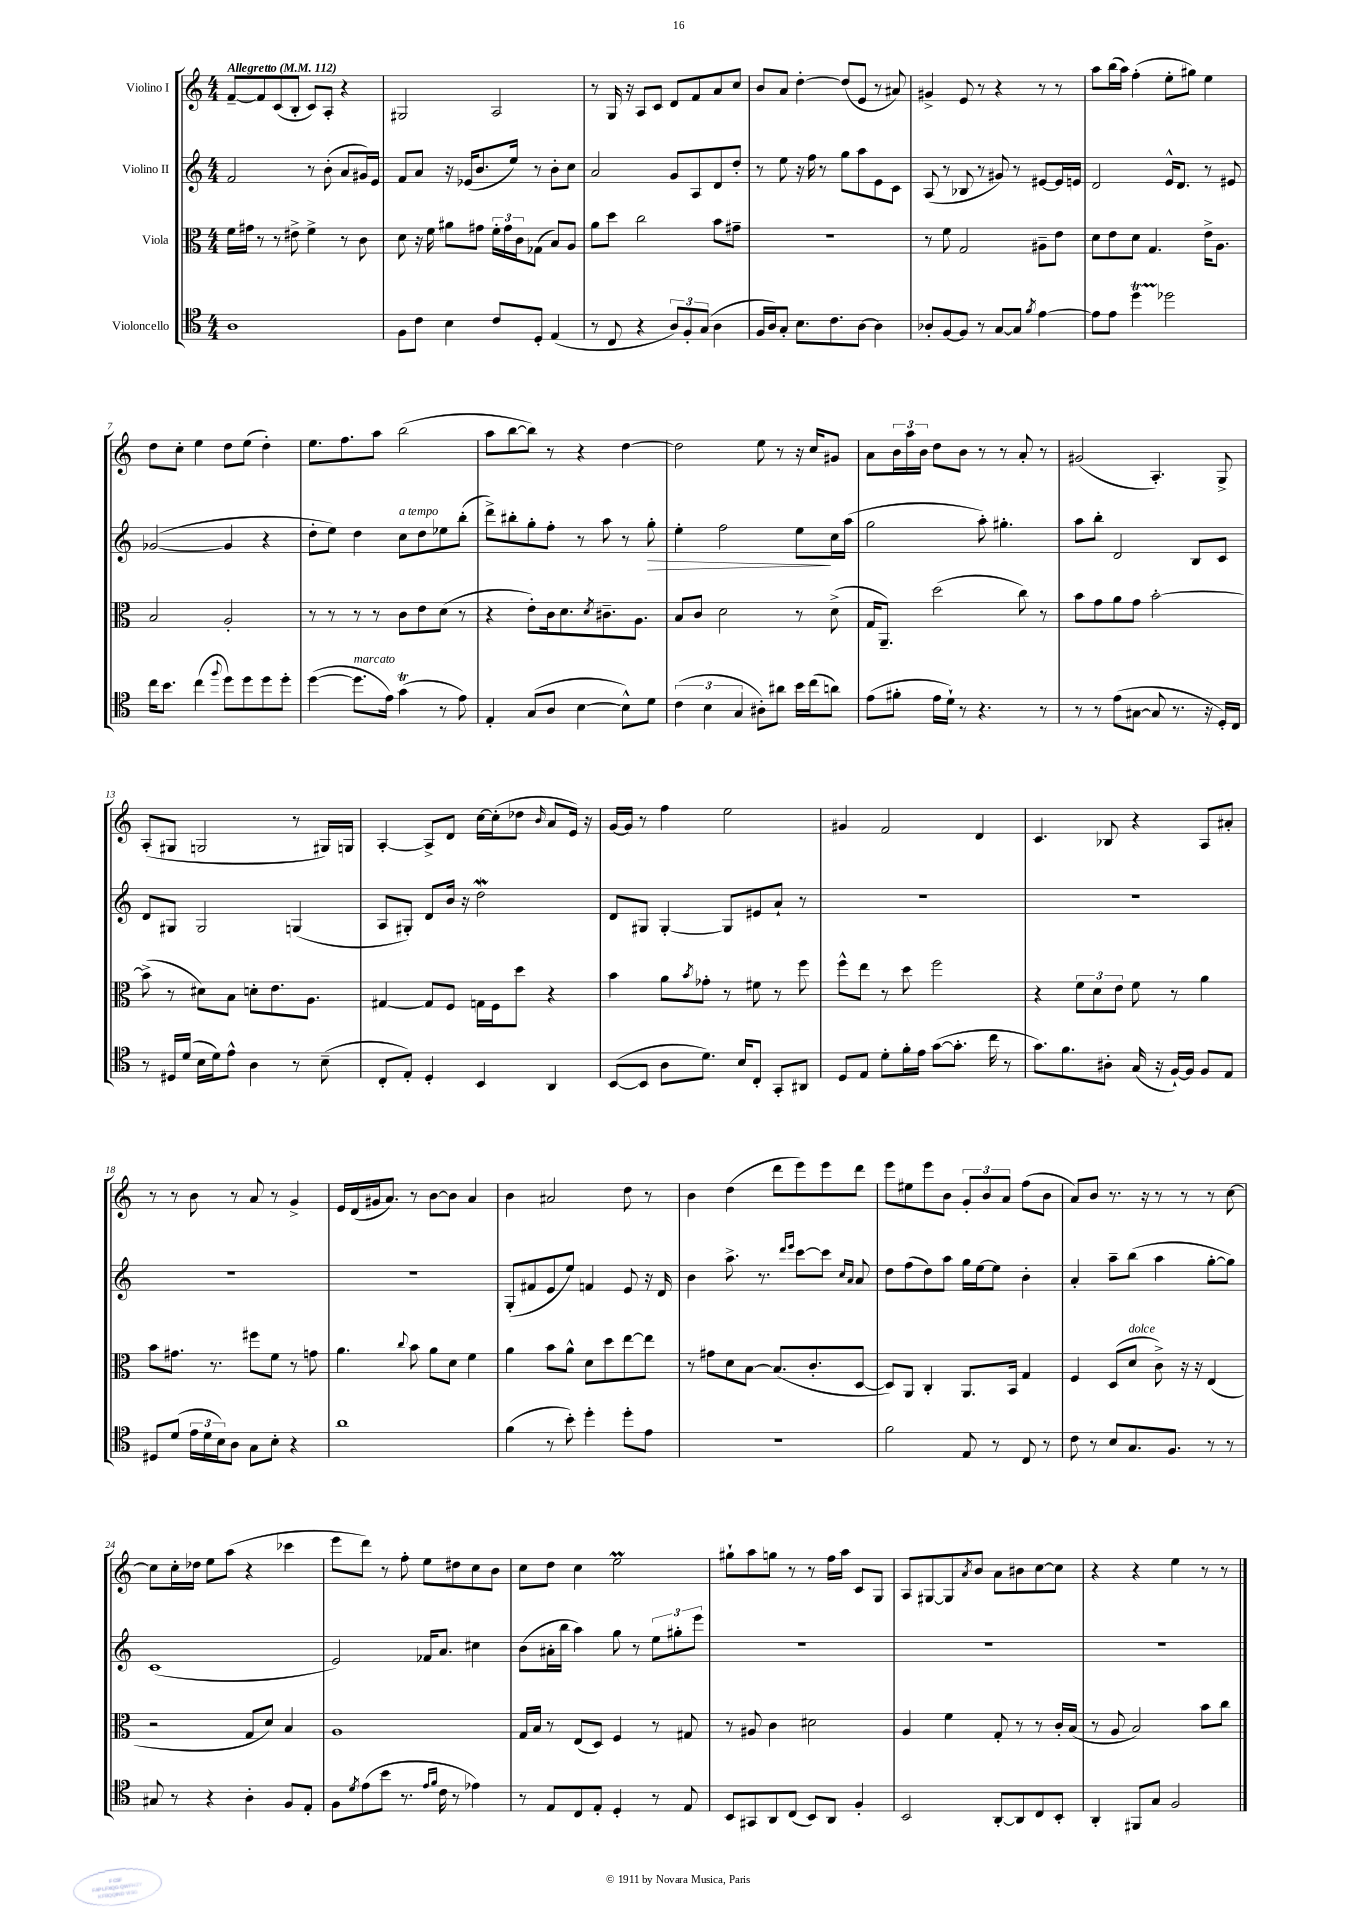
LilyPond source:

<<
\new StaffGroup <<
\new Staff = "s0" \with { instrumentName = "Violino I" } {
    \clef treble \key c \major \numericTimeSignature \time 4/4 \tempo "Allegretto" 4 = 112
    f'8~-- f'8 c'8( b8-. c'8) a8-. r4 |
    gis2 a2 |
    r8 g16 r16 a8 c'8 d'8 f'8 a'8 c''8 |
    b'8 a'8 d''4~-. d''8( e'8 r8 ais'8) |
    gis'4-> e'8 r8 r4 r8 r8 |
    a''8 b''16( a''16) f''4-.( e''8-. gis''8) e''4 |
    d''8 c''8-. e''4 d''8 e''8( d''4-.) |
    e''8. f''8. a''8 b''2( |
    a''8 b''8~ b''8) r8 r4 d''4~ |
    d''2 e''8 r8 r16 c''16 gis'8 |
    a'8 \tuplet 3/2 { b'16 a''16 b'16 } d''8 b'8 r8 r8 a'8-. r8 |
    gis'2( a4.-.) g8-> |
    a8-.( gis8 g2 r8 gis16) g16 |
    a4~-. a8-> d'8 c''16~ c''16-.( des''8 \grace { b'16 } a'8 e'16) r16 |
    g'16~ g'16 r8 f''4 e''2 |
    gis'4 f'2 d'4 |
    c'4. bes8 r4 a8 ais'8-. |
    r8 r8 b'8 r8 a'8 r8 g'4-> |
    e'16 d'16( gis'16 a'8.) r8 b'8~ b'8 a'4 |
    b'4 ais'2 d''8 r8 |
    b'4 d''4( d'''8 e'''8) e'''8 d'''8 |
    e'''8 eis''8 e'''8 b'8 \tuplet 3/2 { g'8-. b'8 a'8 } f''8( b'8 |
    a'8) b'8 r8. r16 r8 r8 r8 c''8~ |
    c''8 c''16-. des''16 e''8 a''8( r4 ces'''4 |
    e'''8 d'''8) r8 f''8-. e''8 dis''8 c''8 b'8 |
    c''8 d''8 c''4 e''2\prall |
    gis''8-! a''8 g''8 r8 r8 f''16 a''16 c'8 g8 |
    a8 gis8~ gis8 \acciaccatura { a'8 } b'8 a'8 bis'8 c''8~ c''8 |
    r4 r4 e''4 r8 r8 \bar "|." |
}
\new Staff = "s1" \with { instrumentName = "Violino II" } {
    \clef treble \key c \major \numericTimeSignature \time 4/4
    f'2 r8 b'8-.( a'8 gis'16) e'16 |
    f'8 a'8 r16 ees'16( b'8. e''16) r8 b'8-. c''8 |
    a'2 g'8 a8 d'8 d''8-. |
    r8 e''8 r16 f''16 r8 g''8 a''8 e'8 c'8 |
    a8( r8 bes8 r8 gis'8) r8 eis'8~ eis'16 e'16 |
    d'2 e'16-^ d'8. r8 eis'8 |
    ges'2~( ges'4 r4 |
    d''8-. e''8) d''4 c''8^\markup { \italic "a tempo" } d''8 ees''8 b''8-.( |
    d'''8->) bis''8-. g''8-. f''8-. r8 a''8 r8 g''8-.\> |
    e''4-. f''2 e''8\! c''16 a''16( |
    g''2 a''8-.) gis''4.-. |
    a''8 b''8-. d'2 b8 c'8 |
    d'8 gis8 gis2 g4( |
    a8 gis8-.) d'8 b'16 r16 d''2\mordent |
    d'8 gis8 gis4~-. gis8 eis'8 a'8-! r8 |
    R1 |
    R1 |
    R1 |
    R1 |
    g8-.( fis'8 e'8 e''8) f'4 e'8 r16 d'16 |
    b'4 a''8.-> r8. \grace { d'''16 e'''16 } c'''8~ c'''8 \grace { c''16 a'16 } a'8 |
    d''8 f''8( d''8) a''8 g''16 e''16~ e''8 b'4-. |
    a'4-. a''8-- b''8( a''4 g''8~-. g''8) |
    c'1( |
    e'2) fes'16 a'8. cis''4 |
    b'8( ais'16-. b''16 a''4) g''8 r8 \tuplet 3/2 { e''8 gis''8-. e'''8 } |
    R1 |
    R1 |
    R1 \bar "|." |
}
\new Staff = "s2" \with { instrumentName = "Viola" } {
    \clef alto \key c \major \numericTimeSignature \time 4/4
    f'16 gis'16 r8 r8 eis'8-> f'4-> r8 c'8 |
    d'8 r16 f'16 ais'8 gis'8 \tuplet 3/2 { f'16-. gis'16 c'16 } ges8( b8) a8 |
    a'8 d''8 c''2 b'8 gis'8-- |
    R1 |
    r8 f'8 g2 ais8-- e'8 |
    d'8 e'8 d'8 g4. e'16-> a8. |
    b2 a2-. |
    r8 r8 r8 r8 c'8 e'8 d'8( r8 |
    r4 e'8-.) c'16 d'8. \acciaccatura { d'8 } cis'8.-- a8. |
    b8 c'8 d'2 r8 d'8->( |
    g16 a,8.--) d''2( c''8) r8 |
    b'8 g'8 a'8 g'8 b'2~-. |
    b'8->( r8 dis'8) b8 d'8-. e'8. a8. |
    gis4~ gis8 f8 g16 f16 d''8 r4 |
    b'4 a'8 \acciaccatura { b'8 } ges'8-. r8 fis'8 r8 f''8 |
    f''8-^ e''8 r8 d''8 f''2 |
    r4 \tuplet 3/2 { f'8 d'8 e'8 } f'8 r8 a'4 |
    b'8 gis'8. r8. fis''8 f'8 r8 g'8 |
    a'4. \appoggiatura { c''8 } b'8 a'8 d'8 f'4 |
    a'4 b'8 a'8-^ d'8 d''8 e''8~ e''8 |
    r8 gis'8 d'8 b8~ b8.( c'8.-. d8~ |
    d8) a,8 c4-. a,8. b,16 g4 |
    f4 d8( d'8^\markup { \italic "dolce" } c'8->) r16 r16 e4( |
    r2 g8 d'8) b4 |
    a1 |
    g16 b16 r8 e8( d8) f4 r8 gis8 |
    r8 ais8 c'4 dis'2 |
    a4 f'4 g8-. r8 r8 c'16-. b16( |
    r8 a8 b2) b'8 c''8 \bar "|." |
}
\new Staff = "s3" \with { instrumentName = "Violoncello" } {
    \clef tenor \key c \major \numericTimeSignature \time 4/4
    a1 |
    f8 c'8 b4 c'8 d8-. e4( |
    r8 c8 r4 \tuplet 3/2 { a8) f8-. g8( } a4 |
    f16 a16) g8-. b8. c'8. a8~ a4 |
    aes8-. f8~ f8 r8 g8~ g8 \acciaccatura { f'8 } e'4~ |
    e'8 e'8 d''4\startTrillSpan des''2\stopTrillSpan |
    c''16 b'8. c''4( \appoggiatura { f''8 } d''8) d''8 d''8 d''8-. |
    d''4~( d''8.^\markup { \italic "marcato" } e'16) g'4\trill( r8 e'8) |
    e4-. g8( a8 b4~ b8-^) d'8 |
    \tuplet 3/2 { c'4( b4 g4 } ais8-.) ais'8 b'16 c''16( a'8) |
    e'8( fis'8-. e'16 d'16-!) r8 r4. r8 |
    r8 r8 e'8( gis8~ gis8 r8. r16 d16-.) c16 |
    r8 dis16 d'16( b16 d'16) e'8-^ a4 r8 b8--( |
    c8-. e8-.) d4-. b,4 a,4 |
    b,8~( b,8 a8 d'8.) b16 c8-. g,8-. ais,8 |
    d8 e8 d'8-. f'16-. e'16 g'8~( g'8.-. c''16 r8 |
    g'8.) f'8. ais8-. g16( r16 f16~-!) f16 f8 e8 |
    dis8 d'8( \tuplet 3/2 { e'16 d'16 b16) } a8 g8 b8-. r4 |
    a'1 |
    f'4( r8 b'8-.) d''4-. d''8-. e'8 |
    r1 |
    f'2 e8 r8 c8 r8 |
    c'8 r8 b8 g8. f8. r8 r8 |
    gis8 r8 r4 a4-. f8 e8-. |
    f8 \acciaccatura { d'8 } e'8( b'8 r8. \grace { e'16 f'16 } c'16 r8 ees'4) |
    r8 e8 c8 e8-. d4-. r8 e8 |
    b,8 gis,8 a,8 c8( b,8) a,8 f4-. |
    b,2 a,8~-. a,8 c8 b,8-. |
    a,4-. fis,8 g8 f2 \bar "|." |
}
>>
>>
